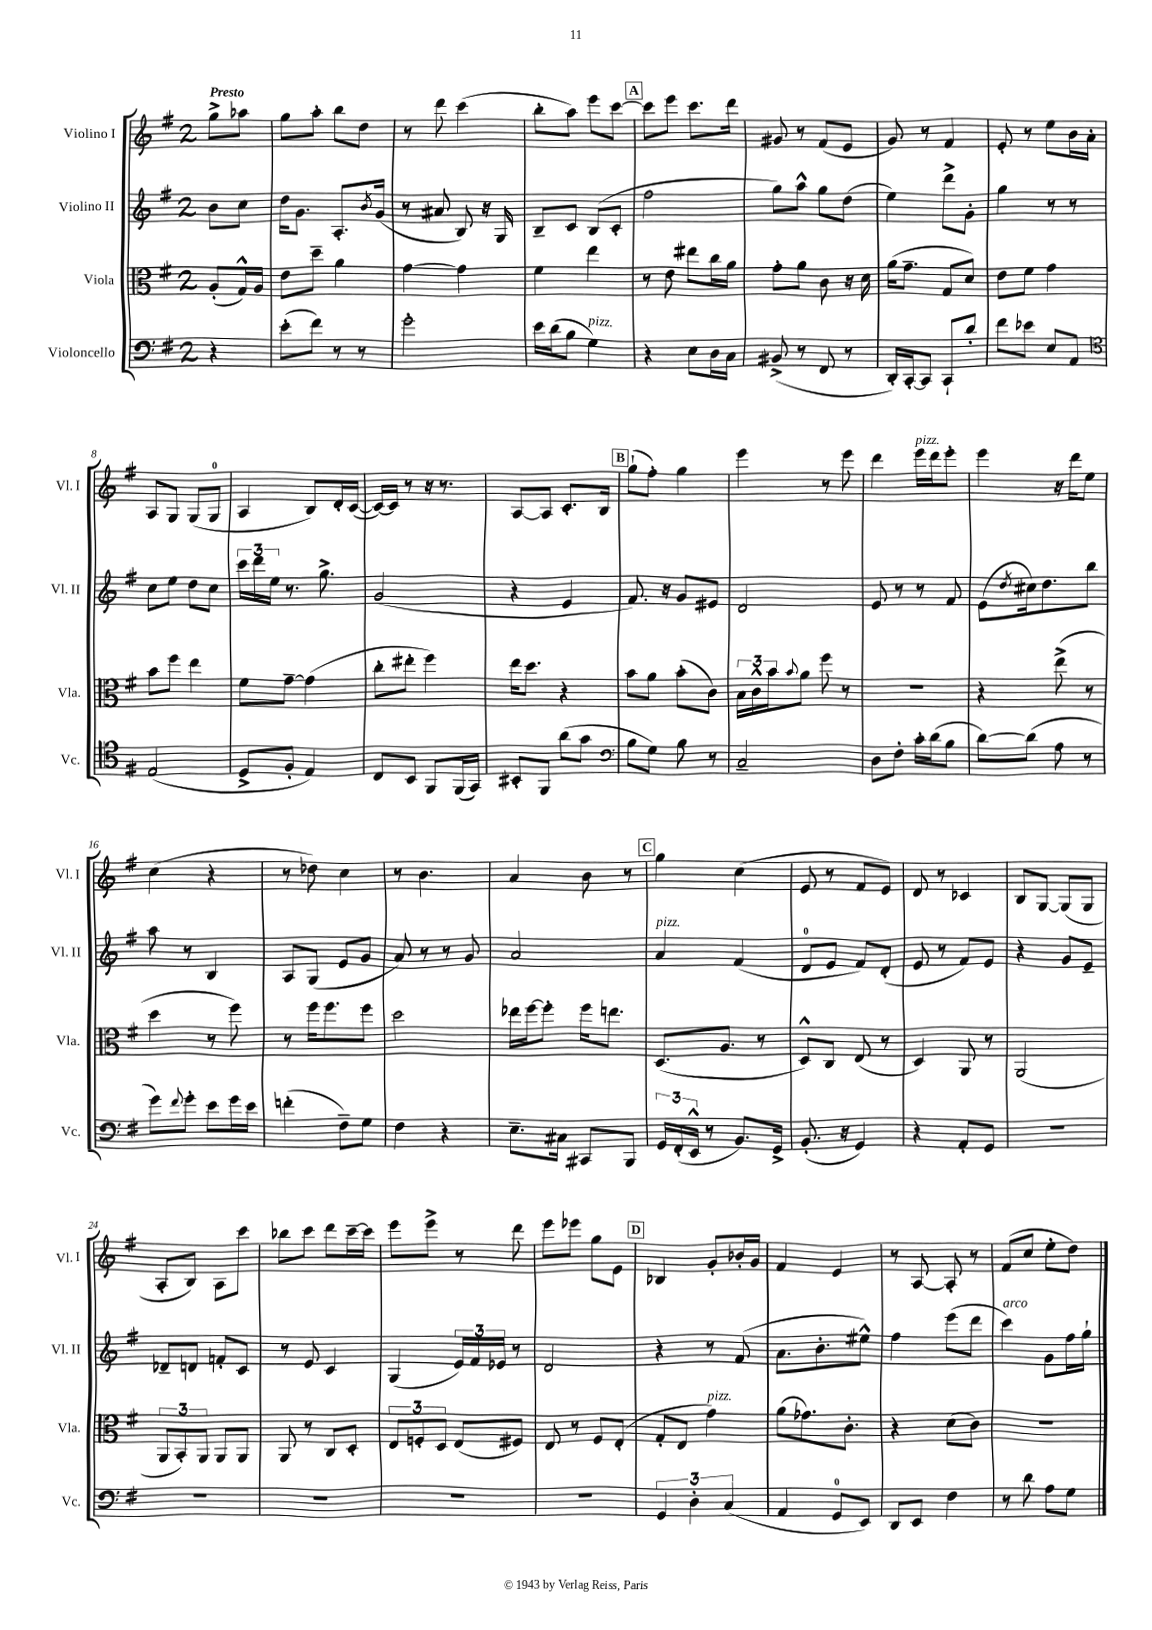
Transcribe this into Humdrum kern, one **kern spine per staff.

**kern	**kern	**kern	**kern
*staff4	*staff3	*staff2	*staff1
*clefF4	*clefC3	*clefG2	*clefG2
*k[f#]	*k[f#]	*k[f#]	*k[f#]
*M2/4	*M2/4	*M2/4	*M2/4
4r	(8A'	8b	8gg^
.	16G^^)	8cc	8aa-
.	16A	.	.
=	=	=	=
(8e'	8e	16dd	8gg
.	.	8.g	.
8f#)	8dd~	.	8aa'
8r	4a	8.A'	8bb
8r	.	.	8dd
.	.	8qb	.
.	.	(16g	.
=	=	=	=
2g'	[4g	8r	8r
.	.	8a#	8ddd
.	4g]	8B)	(4ccc
.	.	16r	.
.	.	16G	.
=	=	=	=
16e	4f#	8B~	8bb'
(16d	.	.	.
8B	.	8c	8aa)
4G)	4ee	(8B	8eee
.	.	8c'	[8ccc
=	=	=	=
4r	8r	2ff#	8ccc]
.	8e	.	8eee
8E	8ee#	.	8.ccc
16D	16cc	.	.
16C	16a	.	16ddd
=	=	=	=
(8BB#^	8g'	8gg)	8g#
8r	8a	8aa^^	8r
8FF#	8c	8gg	(8f#
8r	16r	(8dd	8e
.	16d	.	.
=	=	=	=
16DD')	(16a	4ee)	8g)
[16CC'	8.g~	.	.
8CC]	.	.	8r
8CC`	8G	8ddd^	4f#
8d'	8d)	8g'	.
=	=	=	=
8f#	8e	4gg	8e'
8e-	8f#	.	8r
8E	4g	8r	8ee
8AA	.	8r	16b
.	.	.	16a'
=	=	=	=
*clefC4	*	*	*
(2E	8b	8cc	8A
.	8ff#	8ee	8G
.	4ee	8dd	(8G
.	.	8cc	8G
=	=	=	=
8D^	8f#	24ccc	4A
.	.	24ddd	.
.	.	24ee	.
8F#'	[8g~	8.r	.
4E)	(4g]	.	8B)
.	.	8.gg^	.
.	.	.	16d'
.	.	.	([16c
=	=	=	=
8C	8cc'	(2g	16c_)
.	.	.	16c]
8BB	8ee#'	.	8r
8FF#	4ff#)	.	16r
.	.	.	8.r
(16FF#	.	.	.
16GG)	.	.	.
=	=	=	=
8BB#'	16ee	4r	[8A
.	8.dd	.	.
8FF#	.	.	8A]
(8a	4r	4e	8.c'
8g	.	.	.
.	.	.	16B
=	=	=	=
*clefF4	*	*	*
8B	8b	8.f#)	(8gg`
8G)	8a	.	8ff#')
.	.	16r	.
8B	(8b'	8g	4gg
8r	8c)	8e#	.
=	=	=	=
2C~	24B	2d	4eee
.	24c^^	.	.
.	24b	.	.
.	8qqb	.	.
.	8a	.	.
.	8ff#	.	8r
.	8r	.	8eee
=	=	=	=
8D	2r	8e	4ddd
8F#'	.	8r	.
16c'	.	8r	16eee
(16d	.	.	16ddd
8B	.	8f#	8eee'
=	=	=	=
[8d)	4r	(8e	4eee
.	.	8qdd	.
(8d]	.	16cc#)	.
.	.	8.dd	.
8A	(8ee^	.	16r
.	.	.	16ddd
8r	8r	8bb	8ee
=	=	=	=
8g)	4dd	8aa	(4cc
8qqf#	.	.	.
8g'	.	8r	.
8e	8r	4B	4r
16g	8ff#)	.	.
16e	.	.	.
=	=	=	=
(4f'	8r	8A	8r
.	16ff#	(8G	8dd-)
.	8.ff#	.	.
8F#~)	.	8e	4cc
8G	8ff#	8g	.
=	=	=	=
4F#	2dd	8a)	8r
.	.	8r	4.b
4r	.	8r	.
.	.	8g	.
=	=	=	=
8.E~	16ee-	2a	4a
.	[16ff#	.	.
.	8ff#']	.	.
16C#	.	.	.
8CC#	16ff#	.	8b
.	8.ee	.	.
8BBB	.	.	8r
=	=	=	=
24GG	(8.D	4a	4gg
(24FF#'	.	.	.
24EE^^	.	.	.
8r	.	.	.
.	8.A	.	.
8.BB)	.	(4f#	(4cc
.	8r	.	.
16GG^	.	.	.
=	=	=	=
(8.BB'	8D^^)	8d	8e
.	8C	8e	8r
16r	.	.	.
4GG)	(8E	8f#)	8f#
.	8r	(8d'	8e)
=	=	=	=
4r	4D)	8e	8d
.	.	8r	8r
8AA'	8AA	8f#)	4c-
8GG	8r	8e	.
=	=	=	=
2r	(2AA	4r	8B
.	.	.	[8G
.	.	8g	(8G]
.	.	8e~	8G
=	=	=	=
2r	12AA	8d-~	8A'
.	12BB')	.	.
.	.	8d	8B)
.	12AA	.	.
.	8AA	8f'	8A
.	8AA	8c	8ccc
=	=	=	=
2r	8AA	8r	8bb-
.	8r	8e	8ccc
.	8C	4c	8ddd
.	8D'	.	[16ccc~
.	.	.	16ccc]
=	=	=	=
2r	12E	(4G	8eee
.	12F'	.	.
.	.	.	8eee^
.	12D	.	.
.	(8E	24e)	8r
.	.	24f#	.
.	.	24e-	.
.	8F#)	8r	8ddd
=	=	=	=
2r	8E	2d	8eee
.	8r	.	8eee-
.	8F#	.	8gg
.	(8E'	.	8e
=	=	=	=
6GG	8G'	4r	4B-
.	8E	.	.
6D'	.	.	.
.	4g)	8r	8g'
(6C	.	.	.
.	.	(8f#	16b-'
.	.	.	16g
=	=	=	=
4AA	(8a	8.a	4f#
.	8.g-)	.	.
.	.	8.b'	.
8GG	.	.	4e
.	8.c'	.	.
8EE)	.	8ee#^^)	.
=	=	=	=
8DD	4r	4ff#	8r
8EE	.	.	[8A
4F#	(8d	(8eee	8A']
.	8c)	8ddd	8r
=	=	=	=
8r	2r	4ccc)	(8f#
8d	.	.	8cc
8A	.	8g	8ee'
8G	.	16ff#	8dd)
.	.	16gg`	.
==	==	==	==
*-	*-	*-	*-
